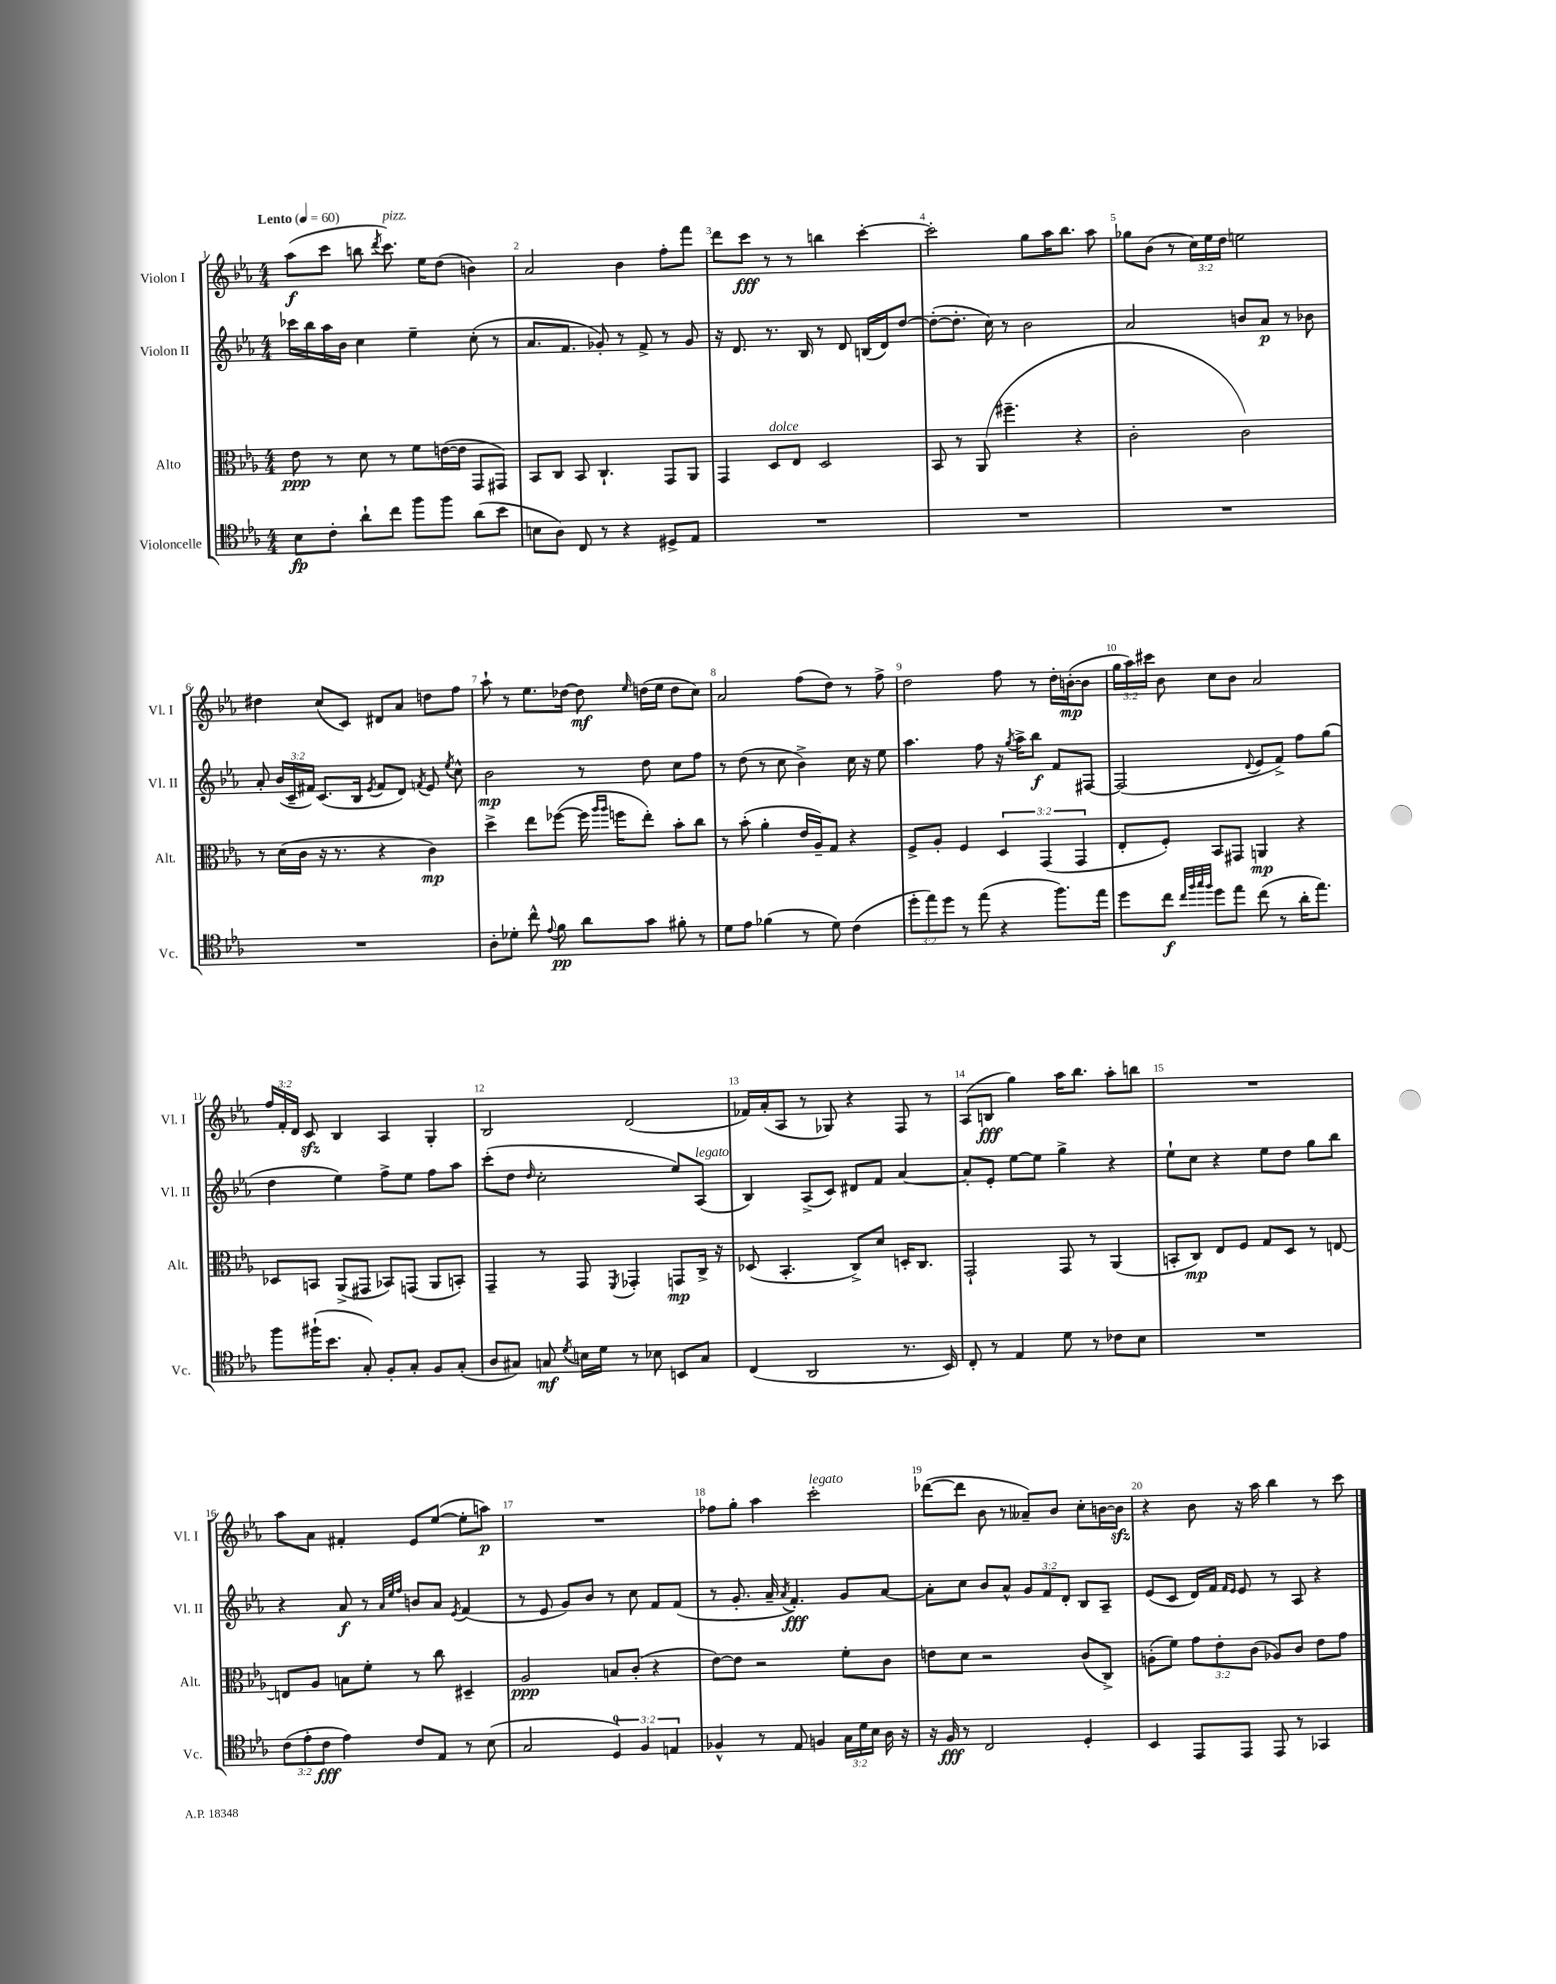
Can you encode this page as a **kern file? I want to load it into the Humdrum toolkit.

**kern	**dynam	**kern	**dynam	**kern	**dynam	**kern	**dynam
*part4	*part4	*part3	*part3	*part2	*part2	*part1	*part1
*staff4	*staff4	*staff3	*staff3	*staff2	*staff2	*staff1	*staff1
*I"Violoncelle	*	*I"Alto	*	*I"Violon II	*	*I"Violon I	*
*I'Vc.	*	*I'Alt.	*	*I'Vl. II	*	*I'Vl. I	*
*clefC4	*	*clefC3	*	*clefG2	*	*clefG2	*
*k[b-e-a-]	*	*k[b-e-a-]	*	*k[b-e-a-]	*	*k[b-e-a-]	*
*M4/4	*	*M4/4	*	*M4/4	*	*M4/4	*
*MM60	*	*MM60	*	*MM60	*	*MM60	*
=1	=1	=1	=1	=1	=1	=1	=1
!	!	!	!	!	!	!LO:TX:a:B:t=Lento	!
8B-\L	fp	8e-\	ppp	16ccc-X\LL	.	(8aa-\L	f
.	.	.	.	16bb-\	.	.	.
8c'\J	.	8r	.	16aa-\	.	8ccc\J	.
.	.	.	.	16b-\JJ	.	.	.
8a-`\L	.	8d\	.	4cc\	.	8bbn\	.
.	.	.	.	.	.	8qddd/	.
!	!	!	!	!	!	!LO:TX:a:i:t=pizz.	!
8cc\J	.	8r	.	.	.	8.ccc\)	.
8ff\L	.	8f\L	.	4ee-~\	.	.	.
.	.	.	.	.	.	16ee-\KL	.
8ff\J	.	([16en\L	.	.	.	(8dd\J	.
.	.	16e\JJ]	.	.	.	.	.
(8a-\L	.	8GG/L	.	(8cc'\	.	4bn\)	.
8b-\J	.	8GG#X/J)	.	8r	.	.	.
=2	=2	=2	=2	=2	=2	=2	=2
8Bn\L	.	8BB-/L	.	8.a-/L	.	2a-/	.
8A-\J)	.	8C/J	.	.	.	.	.
.	.	.	.	8.f/J	.	.	.
8C/	.	8BB-/	.	.	.	.	.
8r	.	4.C`/	.	8g-X'/)	.	.	.
4r	.	.	.	8r	.	4b-\	.
.	.	.	.	8f^/	.	.	.
8D#X^/L	.	8GG/L	.	8r	.	8ff'\L	.
8E-/J	.	8AA-/J	.	8g-/	.	8fff\J	.
=3	=3	=3	=3	=3	=3	=3	=3
1r	.	4GG/	.	16r	.	8ddd\L	.
.	.	.	.	8.d/	.	.	.
.	.	.	.	.	.	8ccc\J	fff
!	!	!LO:TX:a:i:t=dolce	!	!	!	!	!
.	.	8D/L	.	8.r	.	8r	.
.	.	8E-/J	.	.	.	8r	.
.	.	.	.	16B-/	.	.	.
.	.	2D/	.	8r	.	4bbn\	.
.	.	.	.	8d/	.	.	.
.	.	.	.	(16Bn/LL	.	[4ccc'\	.
.	.	.	.	16d/J)	.	.	.
.	.	.	.	[8dd/J	.	.	.
=4	=4	=4	=4	=4	=4	=4	=4
1r	.	8BB-/	.	(8dd'\L_	.	2ccc'\]	.
.	.	8r	.	8.dd'\J]	.	.	.
.	.	(8AA-/	.	.	.	.	.
.	.	.	.	16cc\)	.	.	.
.	.	4.ff#X~\	.	8r	.	.	.
.	.	.	.	2b-\	.	8gg\L	.
.	.	.	.	.	.	16aa-\K	.
.	.	.	.	.	.	8.bb-\J	.
.	.	4r	.	.	.	.	.
.	.	.	.	.	.	8aa-\	.
=5	=5	=5	=5	=5	=5	=5	=5
1r	.	2c'\	.	2a-/	.	8gg-X\L	.
.	.	.	.	.	.	(8b-\J	.
.	.	.	.	.	.	8r	.
.	.	.	.	.	.	24cc\LL)	.
.	.	.	.	.	.	24ee-\	.
.	.	.	.	.	.	24dd\JJ	.
.	.	2c\)	.	8bn/L	.	2een\	.
.	.	.	.	8a-/J	p	.	.
.	.	.	.	8r	.	.	.
.	.	.	.	8b-X\	.	.	.
!!LO:LB:g=z
=6	=6	=6	=6	=6	=6	=6	=6
1r	.	8r	.	8a-'/	.	4dd#X\	.
.	.	(16d\LL	.	(24b-/LL	.	.	.
.	.	.	.	24c~/	.	.	.
.	.	16c\JJ	.	.	.	.	.
.	.	.	.	24f#X/JJ)	.	.	.
.	.	16r	.	(8.c/L	.	(8cc/L	.
.	.	8.r	.	.	.	.	.
.	.	.	.	.	.	8c/J)	.
.	.	.	.	16B-/Jk	.	.	.
.	.	.	.	8qe-/	.	.	.
.	.	4r	.	8f#/L	.	8d#X/L	.
.	.	.	.	8d/J)	.	8a-/J	.
.	.	.	.	8qfn/	.	.	.
.	.	4c\)	mp	8e-/	.	8ddn\L	.
.	.	.	.	8qee-/	.	.	.
.	.	.	.	8cc^^\	.	8ff\J	.
=7	=7	=7	=7	=7	=7	=7	=7
8A-'\L	.	4dd^\	.	2b-\	mp	8aa-`\	.
8d-X'\J	.	.	.	.	.	8r	.
8cc^^\	.	8ee-\L	.	.	.	8.ee-\L	.
8qqe-/	.	.	.	.	.	.	.
8f\	pp	([8ff-X\J	.	.	.	.	.
.	.	.	.	.	.	[16dd-X\Jk	.
8a-\L	.	16ff-\]	.	8r	.	8dd-\]	mf
.	.	16qqaa-/LL	.	.	.	.	.
.	.	16qqaa-/JJ	.	.	.	.	.
.	.	16ffn\KL	.	.	.	.	.
.	.	.	.	.	.	16qqee-/	.
8g\J	.	8ee-'\J)	.	8dd\	.	(16ddn\LL	.
.	.	.	.	.	.	16ee-\JJ	.
8f#X'\	.	8b-'\L	.	8cc\L	.	8dd\L	.
8r	.	8cc\J	.	8ff\J	.	8cc\J)	.
=8	=8	=8	=8	=8	=8	=8	=8
8d\L	.	8r	.	8r	.	2a-/	.
8e-\J	.	(8b-'\	.	(8dd\	.	.	.
(4f-X\	.	4a-'\	.	8r	.	.	.
.	.	.	.	8cc\	.	.	.
8r	.	16e-/LL	.	4b-^\)	.	(8ff\L	.
.	.	16A-~/J)	.	.	.	.	.
8d\)	.	8G/J	.	.	.	8dd\J)	.
(4c\	.	4r	.	16cc\	.	8r	.
.	.	.	.	16r	.	.	.
.	.	.	.	8ee-\	.	8ff^\	.
=9	=9	=9	=9	=9	=9	=9	=9
12dd'\L	.	8F^/L	.	4.aa-\	.	2dd\	.
12ee-\)	.	.	.	.	.	.	.
.	.	8A-'/J	.	.	.	.	.
12dd\J	.	.	.	.	.	.	.
8r	.	4F/	.	.	.	.	.
(8ee-\	.	.	.	8ff\	.	.	.
4r	.	6D/	.	16r	.	8ff\	.
.	.	.	.	8qgg/	.	.	.
.	.	.	.	16aa-^\KL	.	.	.
.	.	.	.	8bb-\J	f	8r	.
.	.	(6GG/	.	.	.	.	.
8.ff\L)	.	.	.	8f/L	.	16dd'\LL	.
.	.	.	.	.	.	([16bn'\J	mp
.	.	6GG/	.	.	.	.	.
.	.	.	.	[8F#X/J	.	8b\J]	.
16ee-\Jk	.	.	.	.	.	.	.
=10	=10	=10	=10	=10	=10	=10	=10
8dd\L	.	8E-'/L	.	(2F#/]	.	24gg\LL	.
.	.	.	.	.	.	24aa-\)	.
.	.	.	.	.	.	24ccc#X\JJ	.
8cc\J	f	8F'/J)	.	.	.	8b-\	.
32qqcc/LLL	.	.	.	.	.	.	.
32qqff/	.	.	.	.	.	.	.
32qqgg/	.	.	.	.	.	.	.
32qqff/JJJ	.	.	.	.	.	.	.
8dd\L	.	8BB-/L	.	.	.	8cc\L	.
8ee-\J	.	8GG#X/J	.	.	.	8b-\J	.
.	.	.	.	8qqd/	.	.	.
(8cc\	.	4AAn/	mp	8e-/L	.	2a-/	.
8r	.	.	.	8f^/J)	.	.	.
16a-'\KL	.	4r	.	8ff\L	.	.	.
8.ee-\J)	.	.	.	.	.	.	.
.	.	.	.	(8gg\J	.	.	.
!!LO:LB:g=z
=11	=11	=11	=11	=11	=11	=11	=11
8ff\L	.	8D-X/L	.	4dd\	.	24ff/LL	.
.	.	.	.	.	.	24f'/	.
.	.	.	.	.	.	24d/JJ	.
(16ff#X`\K	.	8BBn/J	.	.	.	8czz/	.
8.b-\J	.	.	.	.	.	.	.
.	.	(8AA-^/L	.	4ee-\)	.	4B-/	.
8G'/)	.	8GG#X/J	.	.	.	.	.
8F'/L	.	8BB-X/L)	.	8ff^\L	.	4A-/	.
8G'/J	.	(8GGn/J	.	8ee-\J	.	.	.
8F/L	.	8AA-/L	.	8ff\L	.	4G'/	.
(8G'/J	.	8BBn'/J)	.	8aa-\J	.	.	.
=12	=12	=12	=12	=12	=12	=12	=12
8A-/L	.	4GG~/	.	(8ccc'\L	.	2B-/	.
8G#X/J)	.	.	.	8dd\J	.	.	.
.	.	.	.	16qqdd/	.	.	.
8Gn/	mf	8r	.	2cc'\	.	.	.
8qd/	.	.	.	.	.	.	.
16Bn\LL	.	8GG/	.	.	.	.	.
16d\JJ	.	.	.	.	.	.	.
.	.	8qFF/	.	.	.	.	.
8r	.	4GG-X'/	.	.	.	(2d/	.
8B-X\	.	.	.	.	.	.	.
8BBn/L	.	8GGn/L	mp	8ee-/L)	.	.	.
!	!	!	!	!LO:TX:a:i:t=legato	!	!	!
8G/J	.	16C^/Jk	.	(8A-/J	.	.	.
.	.	16r	.	.	.	.	.
=13	=13	=13	=13	=13	=13	=13	=13
(4C/	.	(8D-X/	.	4B-/)	.	16f-X/LL)	.
.	.	.	.	.	.	(16a-'/J	.
.	.	4.BB-'/	.	.	.	8A-/J	.
2AA-/	.	.	.	(8A-^/L	.	8r	.
.	.	.	.	8c/J)	.	8G-X/)	.
.	.	8C^/L)	.	8d#X/L	.	4r	.
.	.	8d/J	.	8f/J	.	.	.
8.r	.	16Dn'/KL	.	[4a-/	.	8F/	.
.	.	8.C/J	.	.	.	.	.
.	.	.	.	.	.	8r	.
16BB-/)	.	.	.	.	.	.	.
=14	=14	=14	=14	=14	=14	=14	=14
8C'/	.	2GG`/	.	8a-'/L]	.	(8A-/L	.
8r	.	.	.	8e-'/J	.	8Bn/J	fff
4E-/	.	.	.	[8ee-\L	.	4gg\)	.
.	.	.	.	8ee-\J]	.	.	.
8d\	.	8GG/	.	4gg^\	.	16aa-\KL	.
.	.	.	.	.	.	8.bb-\J	.
8r	.	8r	.	.	.	.	.
8c-X\L	.	(4AA-/	.	4r	.	8aa-'\L	.
8B-\J	.	.	.	.	.	8bbn\J	.
=15	=15	=15	=15	=15	=15	=15	=15
1r	.	8BBn'/L	.	8ee-`\L	.	1r	.
.	.	8C/J)	mp	8cc\J	.	.	.
.	.	8E-/L	.	4r	.	.	.
.	.	8F/J	.	.	.	.	.
.	.	8G/L	.	8ee-\L	.	.	.
.	.	8D/J	.	8dd\J	.	.	.
.	.	8r	.	8gg\L	.	.	.
.	.	[8En/	.	8bb-\J	.	.	.
!!LO:LB:g=z
=16	=16	=16	=16	=16	=16	=16	=16
(12c\L	.	8En/L]	.	4r	.	8aa-\L	.
12e-'\	.	.	.	.	.	.	.
.	.	8A-/J	.	.	.	8a-\J	.
12c\J	fff	.	.	.	.	.	.
4e-\)	.	8Bn\L	.	8a-/	f	4f#X'/	.
.	.	8f'\J	.	8r	.	.	.
.	.	.	.	32qqa-/LLL	.	.	.
.	.	.	.	32qqee-/	.	.	.
.	.	.	.	32qqff/JJJ	.	.	.
8c/L	.	8r	.	8bn/L	.	8e-/L	.
8E-/J	.	8cc\	.	8a-/J	.	([8ee-/J	.
.	.	.	.	8qe-/	.	.	.
8r	.	4D#X~/	.	(4f/	.	8ee-'\L]	.
(8B-\	.	.	.	.	.	8aan\J)	p
=17	=17	=17	=17	=17	=17	=17	=17
2G/	.	2A-/	ppp	8r	.	1r	.
.	.	.	.	8e-/	.	.	.
.	.	.	.	8g/L)	.	.	.
.	.	.	.	8b-/J	.	.	.
6D/)	.	8Bn/L	.	8r	.	.	.
.	.	(8c'/J	.	8cc\	.	.	.
6F/	.	.	.	.	.	.	.
.	.	4r	.	8f/L	.	.	.
6En/	.	.	.	.	.	.	.
.	.	.	.	(8f/J	.	.	.
=18	=18	=18	=18	=18	=18	=18	=18
4F-X^^/	.	[8e-\L)	.	8r	.	8ff-X\L	.
.	.	8e-\J]	.	8.g'/	.	8gg'\J	.
8r	.	2r	.	.	.	4aa-\	.
.	.	.	.	16a-~/	.	.	.
.	.	.	.	8qa-/	.	.	.
8E-/	.	.	.	4.f'/)	fff	.	.
!	!	!	!	!	!	!LO:TX:a:i:t=legato	!
4Fn/	.	.	.	.	.	2ccc'\	.
24G\LL	.	8f'\L	.	8g/L	.	.	.
24d\	.	.	.	.	.	.	.
24B-\JJ	.	.	.	.	.	.	.
16A-\	.	8c\J	.	[8a-/J	.	.	.
16r	.	.	.	.	.	.	.
=19	=19	=19	=19	=19	=19	=19	=19
16r	.	8en\L	.	8a-'\L]	.	([8ddd-X\L	.
16F/	fff	.	.	.	.	.	.
8r	.	8d\J	.	8cc\J	.	8ddd-\J]	.
2C/	.	2r	.	8b-/L	.	8b-\	.
.	.	.	.	8a-^^/J	.	8r	.
.	.	.	.	12g/L	.	8a--X~/L)	.
.	.	.	.	12f/	.	.	.
.	.	.	.	.	.	8b-/J	.
.	.	.	.	12d'/J	.	.	.
4D'/	.	(8c/L	.	8B-/L	.	8cc'\L	.
.	.	8C^/J)	.	8A-~/J	.	[16bn\L	.
.	.	.	.	.	.	16bzz\JJ]	.
=20	=20	=20	=20	=20	=20	=20	=20
4BB-/	.	(8An'\L	.	(8e-/L	.	4r	.
.	.	8f\J)	.	8c/J	.	.	.
8EE-/L	.	12g\L	.	16d/LL)	.	8b-\	.
.	.	.	.	16f/JJ	.	.	.
.	.	12e-'\	.	.	.	.	.
.	.	.	.	16qqf/LL	.	.	.
.	.	.	.	16qqe-/JJ	.	.	.
8EE-/J	.	.	.	8e-/	.	16r	.
.	.	(12c\J	.	.	.	.	.
.	.	.	.	.	.	16aa-\	.
8EE-/	.	8A-X/L)	.	8r	.	4bb-\	.
8r	.	8c/J	.	8A-/	.	.	.
4GG-X/	.	8e-\L	.	4r	.	8r	.
.	.	8g\J	.	.	.	8ccc\	.
==	==	==	==	==	==	==	==
*-	*-	*-	*-	*-	*-	*-	*-
